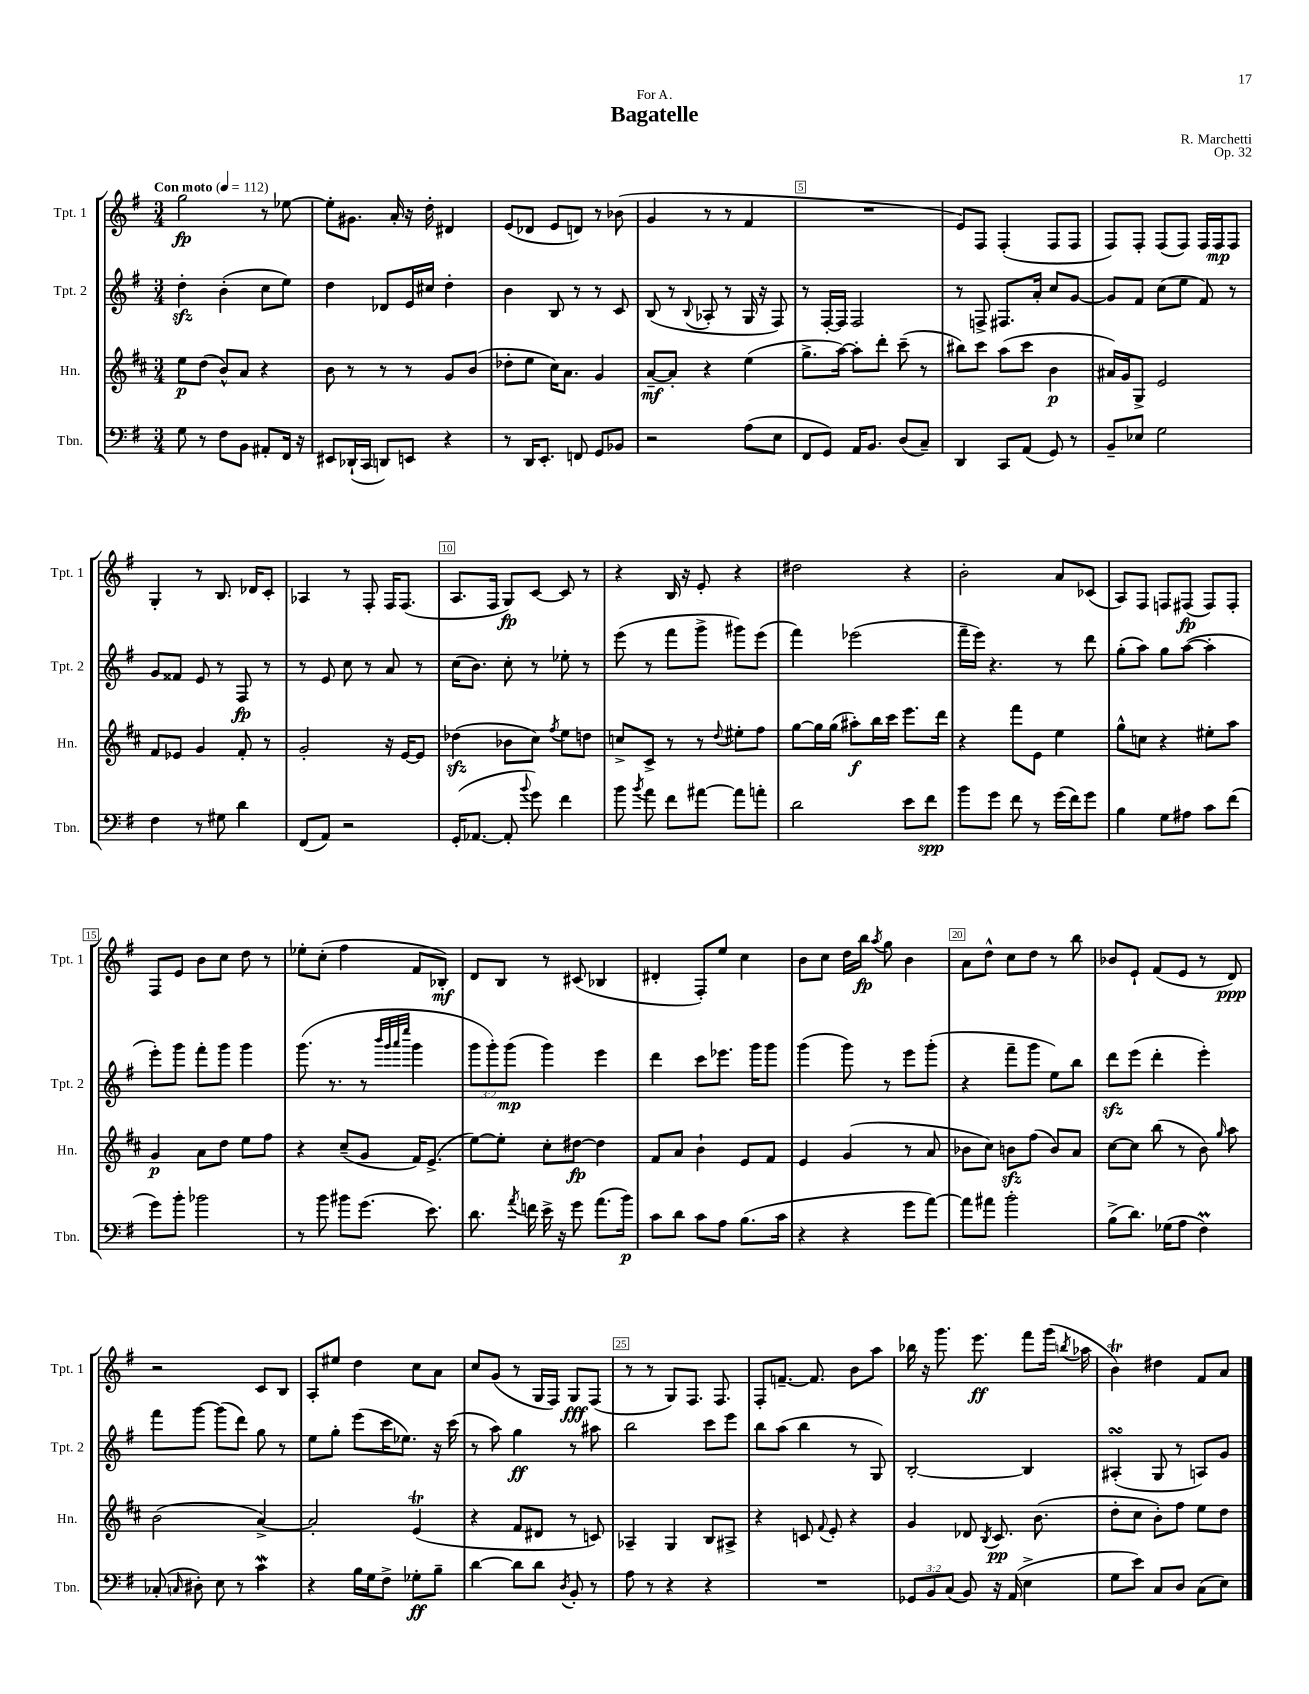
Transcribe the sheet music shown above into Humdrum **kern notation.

**kern	**dynam	**kern	**dynam	**kern	**dynam	**kern	**dynam
*part4	*part4	*part3	*part3	*part2	*part2	*part1	*part1
*staff4	*staff4	*staff3	*staff3	*staff2	*staff2	*staff1	*staff1
*I"Tbn.	*	*I"Hn.	*	*I"Tpt. 2	*	*I"Tpt. 1	*
*I'Tbn.	*	*I'Hn.	*	*I'Tpt. 2	*	*I'Tpt. 1	*
*clefF4	*	*clefG2	*	*clefG2	*	*clefG2	*
*k[f#]	*	*k[f#c#]	*	*k[f#]	*	*k[f#]	*
*M3/4	*	*M3/4	*	*M3/4	*	*M3/4	*
*MM112	*	*MM112	*	*MM112	*	*MM112	*
=1	=1	=1	=1	=1	=1	=1	=1
!	!	!	!	!	!	!LO:TX:a:B:t=Con moto	!
8G\	.	8ee\L	p	4ddzz'\	.	2gg\	fp
8r	.	(8dd\J	.	.	.	.	.
8F#\L	.	8b^^/L)	.	(4b'\	.	.	.
8BB\J	.	8a/J	.	.	.	.	.
8AA#X'/L	.	4r	.	8cc\L	.	8r	.
16FF#/Jk	.	.	.	8ee\J)	.	[8ee-X\	.
16r	.	.	.	.	.	.	.
=2	=2	=2	=2	=2	=2	=2	=2
8EE#X/L	.	8b\	.	4dd\	.	8ee-'\L]	.
(16DD-X`/L	.	8r	.	.	.	8.g#X\J	.
16CC/JJ	.	.	.	.	.	.	.
8DDn/L)	.	8r	.	8d-X/L	.	.	.
.	.	.	.	.	.	16a'/	.
8EEn/J	.	8r	.	16e/L	.	16r	.
.	.	.	.	16cc#X/JJ	.	16dd'\	.
4r	.	8g/L	.	4dd'\	.	4d#X/	.
.	.	(8b/J	.	.	.	.	.
=3	=3	=3	=3	=3	=3	=3	=3
8r	.	8dd-X'\L	.	4b\	.	(8e/L	.
16DD/KL	.	8ee\J	.	.	.	8d-X/J	.
8.EE'/J	.	.	.	.	.	.	.
.	.	16cc#\KL)	.	8B/	.	8e/L	.
.	.	8.a\J	.	.	.	.	.
8FFn/	.	.	.	8r	.	8dn/J)	.
8GG/L	.	4g/	.	8r	.	8r	.
8BB-X/J	.	.	.	8c/	.	(8b-X\	.
=4	=4	=4	=4	=4	=4	=4	=4
2r	.	[8a~/L	mf	(8B/	.	4g/	.
.	.	8a'/J]	.	8r	.	.	.
.	.	.	.	8qqB/	.	.	.
.	.	4r	.	8A-X'/	.	8r	.
.	.	.	.	8r	.	8r	.
(8A\L	.	(4ee\	.	16G/	.	4f#/	.
.	.	.	.	16r	.	.	.
8E\J	.	.	.	8F#/)	.	.	.
=5	=5	=5	=5	=5	=5	=5	=5
8FF#/L	.	8.gg^\L	.	8r	.	2.r	.
8GG/J)	.	.	.	[16F#'/LL	.	.	.
.	.	[16aa\Jk)	.	16F#/JJ]	.	.	.
16AA/KL	.	8aa'\L]	.	2F#/	.	.	.
8.BB/J	.	.	.	.	.	.	.
.	.	8ddd'\J	.	.	.	.	.
(8D/L	.	(8ccc#~\	.	.	.	.	.
8C~/J)	.	8r	.	.	.	.	.
=6	=6	=6	=6	=6	=6	=6	=6
4DD/	.	8bb#X\L)	.	8r	.	8e/L)	.
.	.	8ccc#\J	.	8Fn^/	.	8F#/J	.
8CC/L	.	(8aa\L	.	8.F#X/L	.	(4F#'/	.
(8AA/J	.	8ccc#\J	.	.	.	.	.
.	.	.	.	16a'/Jk	.	.	.
8GG/)	.	4b\	p	8cc/L	.	8F#/L	.
8r	.	.	.	[8g/J	.	8F#/J	.
=7	=7	=7	=7	=7	=7	=7	=7
8BB~/L	.	16a#X/LL)	.	8g/L]	.	8F#/L)	.
.	.	16g/J	.	.	.	.	.
8E-X/J	.	8G^/J	.	8f#/J	.	8F#'/J	.
2G\	.	2e/	.	(8cc\L	.	(8F#/L	.
.	.	.	.	8ee\J	.	8F#/J)	.
.	.	.	.	8f#/)	.	16F#/LL	.
.	.	.	.	.	.	16F#/J	mp
.	.	.	.	8r	.	8F#/J	.
!!LO:LB:g=z
=8	=8	=8	=8	=8	=8	=8	=8
4F#\	.	8f#/L	.	8g/L	.	4G'/	.
.	.	8e-X/J	.	8f##X/J	.	.	.
8r	.	4g/	.	8e/	.	8r	.
8G#X\	.	.	.	8r	.	8.B/	.
4d\	.	8f#'/	.	8F#/	fp	.	.
.	.	.	.	.	.	16d-X/KL	.
.	.	8r	.	8r	.	8c'/J	.
=9	=9	=9	=9	=9	=9	=9	=9
(8FF#/L	.	2g'/	.	8r	.	4A-X/	.
8AA/J)	.	.	.	8e/	.	.	.
2r	.	.	.	8cc\	.	8r	.
.	.	.	.	8r	.	8F#'/	.
.	.	16r	.	8a/	.	16F#/KL	.
.	.	[16e/KL	.	.	.	(8.F#/J	.
.	.	8e/J]	.	8r	.	.	.
=10	=10	=10	=10	=10	=10	=10	=10
(16GG'/KL	.	(4dd-Xzz\	.	(16cc\KL	.	8.A/L	.
[8.AA-X/J	.	.	.	8.b\J)	.	.	.
.	.	.	.	.	.	16F#/Jk	.
8AA-'/]	.	8b-X\L	.	8cc'\	.	8G/L)	fp
8qqb/	.	.	.	.	.	.	.
8g\)	.	8cc#\J)	.	8r	.	[8c/J	.
.	.	8qff#/	.	.	.	.	.
4f#\	.	8ee\L	.	8ee-X'\	.	8c/]	.
.	.	8ddn\J	.	8r	.	8r	.
=11	=11	=11	=11	=11	=11	=11	=11
8b\	.	8ccn^/L	.	(8eee\	.	4r	.
8qb/	.	.	.	.	.	.	.
8a\	.	8c#^/J	.	8r	.	.	.
8f#\L	.	8r	.	8fff#\L	.	16B/	.
.	.	.	.	.	.	16r	.
[8a#X\J	.	8r	.	8ggg^\J	.	8e'/	.
.	.	8qqdd/	.	.	.	.	.
8a#\L]	.	8ee#X'\L	.	8ggg#X\L)	.	4r	.
8an'\J	.	8ff#\J	.	(8eee\J	.	.	.
=12	=12	=12	=12	=12	=12	=12	=12
2d\	.	[8gg\L	.	4fff#\)	.	2dd#X\	.
.	.	16gg\L]	.	.	.	.	.
.	.	(16gg\JJ	.	.	.	.	.
.	.	8aa#X'\L)	f	(2eee-X\	.	.	.
.	.	16bb\L	.	.	.	.	.
.	.	16ccc#\JJ	.	.	.	.	.
8e\L	.	8.eee\L	.	.	.	4r	.
8f#\J	spp	.	.	.	.	.	.
.	.	16ddd\Jk	.	.	.	.	.
=13	=13	=13	=13	=13	=13	=13	=13
8b\L	.	4r	.	16fff#~\LL	.	2b'\	.
.	.	.	.	16eee\JJ)	.	.	.
8g\J	.	.	.	4.r	.	.	.
8f#\	.	8fff#\L	.	.	.	.	.
8r	.	8e\J	.	.	.	.	.
(16g\LL	.	4ee\	.	8r	.	8a/L	.
16f#\J)	.	.	.	.	.	.	.
8g\J	.	.	.	8ddd\	.	(8c-X/J	.
=14	=14	=14	=14	=14	=14	=14	=14
4B\	.	8gg^^\L	.	(8gg'\L	.	8A/L)	.
.	.	8ccn\J	.	8aa\J)	.	8F#/J	.
8G\L	.	4r	.	8gg\L	.	8Fn/L	.
8A#X\J	.	.	.	([8aa\J	.	(8F#X/J	fp
8c\L	.	8ee#X'\L	.	4aa'\]	.	8F#/L)	.
(8f#\J	.	8aa\J	.	.	.	8F#'/J	.
!!LO:LB:g=z
=15	=15	=15	=15	=15	=15	=15	=15
8g\L)	.	4g/	p	8eee'\L)	.	8F#/L	.
8b'\J	.	.	.	8ggg\J	.	8e/J	.
2b-X\	.	8a\L	.	8fff#'\L	.	8b\L	.
.	.	8dd\J	.	8ggg\J	.	8cc\J	.
.	.	8ee\L	.	4ggg\	.	8dd\	.
.	.	8ff#\J	.	.	.	8r	.
=16	=16	=16	=16	=16	=16	=16	=16
8r	.	4r	.	(8.ggg\	.	8ee-X'\L	.
8b\	.	.	.	.	.	(8cc'\J	.
.	.	.	.	8.r	.	.	.
8b#X\L	.	(8cc#~/L	.	.	.	4ff#\	.
(8.g\J	.	8g/J	.	8r	.	.	.
.	.	.	.	32qqbbb/LLL	.	.	.
.	.	.	.	32qqggg/	.	.	.
.	.	.	.	32qqaaa/	.	.	.
.	.	.	.	32qqeeee/JJJ	.	.	.
.	.	16f#/KL)	.	4ggg\	.	8f#/L	.
8.e\)	.	(8.e^/J	.	.	.	.	.
.	.	.	.	.	.	8B-X'/J)	mf
=17	=17	=17	=17	=17	=17	=17	=17
8.d\	.	[8ee\L)	.	12ggg\L	.	8d/L	.
.	.	.	.	12ggg'\)	.	.	.
.	.	8ee'\J]	.	.	.	8B/J	.
.	.	.	.	(12ggg\J	mp	.	.
8qa/	.	.	.	.	.	.	.
16fn\	.	.	.	.	.	.	.
16e^\	.	8cc#'\L	.	4ggg\)	.	8r	.
16r	.	.	.	.	.	.	.
8g\	.	[8dd#X\J	fp	.	.	(8c#X/	.
(8.a\L	.	4dd#\]	.	4eee\	.	4B-X/	.
16b\Jk)	p	.	.	.	.	.	.
=18	=18	=18	=18	=18	=18	=18	=18
8c\L	.	8f#/L	.	4ddd\	.	4d#X'/	.
8d\J	.	8a/J	.	.	.	.	.
8c\L	.	4b`\	.	8ccc\L	.	8F#'/L)	.
8A\J	.	.	.	8.eee-X\J	.	8ee/J	.
(8.B\L	.	8e/L	.	.	.	4cc\	.
.	.	.	.	16ggg\KL	.	.	.
.	.	8f#/J	.	8ggg\J	.	.	.
16c\Jk	.	.	.	.	.	.	.
=19	=19	=19	=19	=19	=19	=19	=19
4r	.	4e/	.	(4ggg\	.	8b\L	.
.	.	.	.	.	.	8cc\J	.
4r	.	(4g/	.	8ggg\)	.	16dd\LL	.
.	.	.	.	.	.	16bb\JJ	fp
.	.	.	.	.	.	8qaa/	.
.	.	.	.	8r	.	8gg\	.
8g\L	.	8r	.	8eee\L	.	4b\	.
[8a\J)	.	8a/	.	(8ggg'\J	.	.	.
=20	=20	=20	=20	=20	=20	=20	=20
8a\L]	.	8b-X\L	.	4r	.	8a\L	.
8a#X\J	.	8cc#\J)	.	.	.	8dd^^\J	.
2b'\	.	8bnzz\L	.	8fff#~\L	.	8cc\L	.
.	.	(8ff#\J	.	8ggg\J	.	8dd\J	.
.	.	8b/L)	.	8ee\L)	.	8r	.
.	.	8a/J	.	8bb\J	.	8bb\	.
=21	=21	=21	=21	=21	=21	=21	=21
(8B^\L	.	[8cc#\L	.	8dddzz\L	.	8b-X/L	.
8.d\J)	.	8cc#\J]	.	(8eee\J	.	8e`/J	.
.	.	(8bb\	.	4ddd'\	.	(8f#/L	.
(16G-X\KL	.	.	.	.	.	.	.
8A\J	.	8r	.	.	.	8e/J	.
4F#m\)	.	8b\)	.	4eee'\)	.	8r	.
.	.	16qqgg/	.	.	.	.	.
.	.	8aa\	.	.	.	8d/)	ppp
!!LO:LB:g=z
=22	=22	=22	=22	=22	=22	=22	=22
(8C-X'/	.	(2b\	.	8fff#\L	.	2r	.
16qqCn/	.	.	.	.	.	.	.
8D#X'\)	.	.	.	[8ggg\J	.	.	.
8E\	.	.	.	(8ggg\L]	.	.	.
8r	.	.	.	8ddd\J)	.	.	.
4cw\	.	[4a^/)	.	8gg\	.	8c/L	.
.	.	.	.	8r	.	8B/J	.
=23	=23	=23	=23	=23	=23	=23	=23
4r	.	2a'/]	.	8ee\L	.	8A'/L	.
.	.	.	.	8gg'\J	.	8ee#X/J	.
16B\LL	.	.	.	(8eee\L	.	4dd\	.
16G\J	.	.	.	.	.	.	.
8F#^\J	.	.	.	16ccc\K	.	.	.
.	.	.	.	8.ee-X\J)	.	.	.
8G-X'\L	ff	(4eT/	.	.	.	8cc\L	.
8B~\J	.	.	.	16r	.	8a\J	.
.	.	.	.	(16ccc\	.	.	.
=24	=24	=24	=24	=24	=24	=24	=24
[4d\	.	4r	.	8r	.	8cc/L	.
.	.	.	.	8aa\)	.	(8g/J	.
8d\L]	.	8f#/L	.	4gg\	ff	8r	.
8d\J	.	8d#X/J	.	.	.	16G/LL	.
.	.	.	.	.	.	16F#/JJ)	.
8qD/	.	.	.	.	.	.	.
8BB'/	.	8r	.	8r	.	8G/L	fff
8r	.	8cn/)	.	8aa#X\	.	(8F#/J	.
=25	=25	=25	=25	=25	=25	=25	=25
8A\	.	4A-X~/	.	2bb\	.	8r	.
8r	.	.	.	.	.	8r	.
4r	.	4G/	.	.	.	8G/L)	.
.	.	.	.	.	.	8.F#/J	.
4r	.	8B/L	.	8ccc\L	.	.	.
.	.	.	.	.	.	8.F#/	.
.	.	8A#X^/J	.	8eee\J	.	.	.
=26	=26	=26	=26	=26	=26	=26	=26
2.r	.	4r	.	8bb\L	.	8F#'/L	.
.	.	.	.	(8aa\J	.	[8.fn~/J	.
.	.	8cn/	.	4bb\	.	.	.
.	.	.	.	.	.	8.f/]	.
.	.	8qqf#/	.	.	.	.	.
.	.	8e'/	.	.	.	.	.
.	.	4r	.	8r	.	8b\L	.
.	.	.	.	8G/)	.	8aa\J	.
=27	=27	=27	=27	=27	=27	=27	=27
12GG-X/L	.	4g/	.	[2B'/	.	16bb-X\	.
.	.	.	.	.	.	16r	.
12BB/	.	.	.	.	.	.	.
.	.	.	.	.	.	8.ggg\	.
(12C/J	.	.	.	.	.	.	.
8BB/)	.	8d-X/	.	.	.	.	.
.	.	.	.	.	.	8.eee\	ff
.	.	8qB/	.	.	.	.	.
16r	.	8.c#/	pp	.	.	.	.
(16AA/	.	.	.	.	.	.	.
4E^\	.	.	.	4B/]	.	8fff#\L	.
.	.	(8.b\	.	.	.	.	.
.	.	.	.	.	.	(16ggg\Jk	.
.	.	.	.	.	.	8qbbn/	.
.	.	.	.	.	.	16aa-X\	.
=28	=28	=28	=28	=28	=28	=28	=28
8G\L	.	8dd'\L	.	(4A#XsSsS'/	.	4bt\)	.
8e\J)	.	8cc#\J	.	.	.	.	.
8C/L	.	8b'\L)	.	8G/	.	4dd#X\	.
8D/J	.	8ff#\J	.	8r	.	.	.
(8C\L	.	8ee\L	.	8An/L)	.	8f#/L	.
8E\J)	.	8dd\J	.	8g/J	.	8a/J	.
==	==	==	==	==	==	==	==
*-	*-	*-	*-	*-	*-	*-	*-
